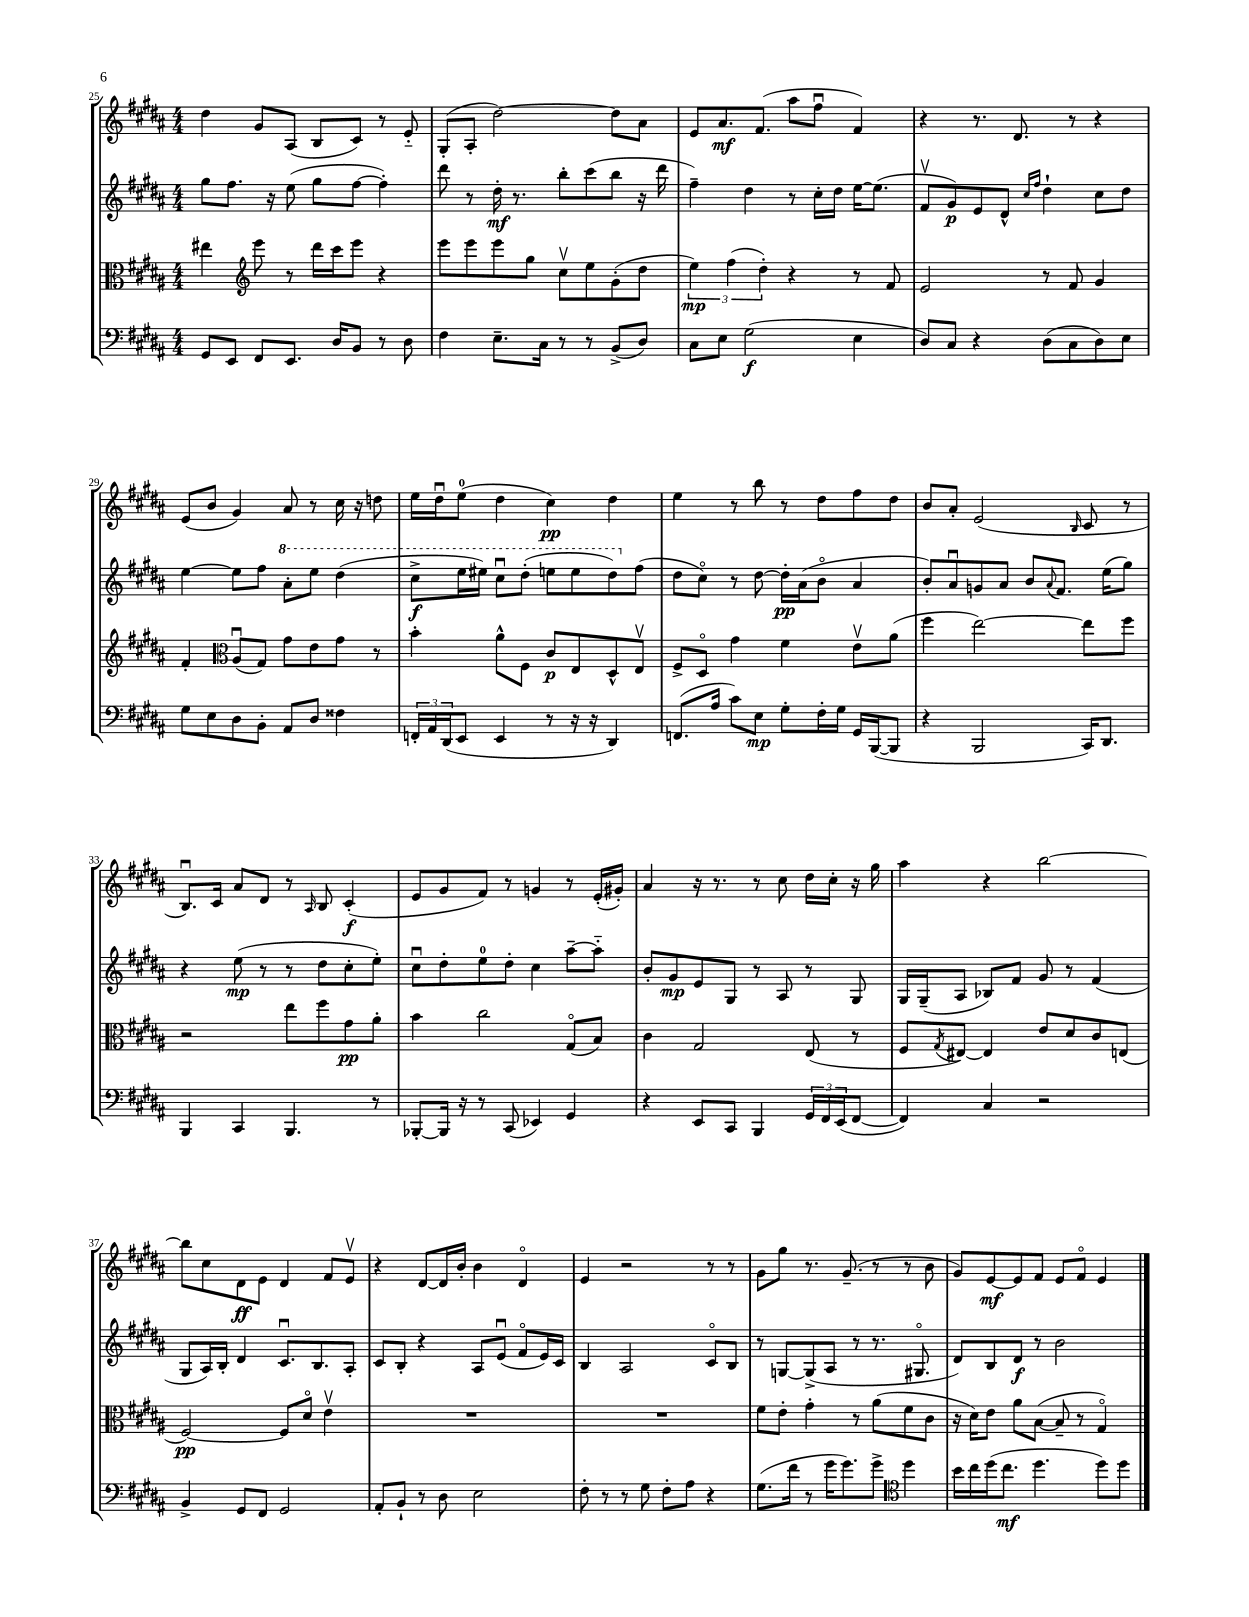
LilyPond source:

<<
\new StaffGroup <<
\new Staff = "s0" {
    \clef treble \key b \major \numericTimeSignature \time 4/4
    dis''4 gis'8 ais8( b8 cis'8) r8 e'8-_ |
    gis8-.( ais8-. dis''2~) dis''8 ais'8 |
    e'8 ais'8.\mf fis'8.( ais''8 fis''8\downbow fis'4) |
    r4 r8. dis'8. r8 r4 |
    e'8( b'8 gis'4) ais'8 r8 cis''16 r16 d''8 |
    e''16 dis''16\downbow e''8-0( dis''4 cis''4\pp) dis''4 |
    e''4 r8 b''8 r8 dis''8 fis''8 dis''8 |
    b'8 ais'8-. e'2( \grace { b16 } cis'8 r8 |
    b8.\downbow) cis'16 ais'8 dis'8 r8 \grace { ais16 } b8 cis'4-.\f( |
    e'8 gis'8 fis'8) r8 g'4 r8 e'16-.( gis'16-.) |
    ais'4 r16 r8. r8 cis''8 dis''16 cis''16-. r16 gis''16 |
    ais''4 r4 b''2~ |
    b''8 cis''8 dis'8\ff e'8 dis'4 fis'8 e'8\upbow |
    r4 dis'8~ dis'16 b'16-. b'4 dis'4\flageolet |
    e'4 r2 r8 r8 |
    gis'8 gis''8 r8. gis'8.--( r8 r8 b'8 |
    gis'8) e'8~\mf e'8 fis'8 e'8 fis'8\flageolet e'4 \bar "|." |
}
\new Staff = "s1" {
    \clef treble \key b \major \numericTimeSignature \time 4/4
    gis''8 fis''8. r16 e''8( gis''8 fis''8~ fis''4-.) |
    dis'''8 r8 dis''16-.\mf r8. b''8-. cis'''8( b''8 r16 dis'''16 |
    fis''4--) dis''4 r8 cis''16-. dis''16 e''16~ e''8.( |
    fis'8\upbow gis'8\p) e'8 dis'8-^ \grace { cis''16 fis''16 } dis''4-! cis''8 dis''8 |
    e''4~ e''8 fis''8 \ottava #1 ais''8-. e'''8 dis'''4( |
    cis'''8->\f e'''16 eis'''16) cis'''8\downbow dis'''8-.( e'''8 e'''8 dis'''8) \ottava #0 fis''8( |
    dis''8 cis''8\flageolet) r8 dis''8~ dis''16-.\pp ais'16( b'8\flageolet ais'4 |
    b'8-.) ais'8\downbow g'8 ais'8 b'8 \appoggiatura { ais'8 } fis'8. e''16( gis''8) |
    r4 e''8\mp( r8 r8 dis''8 cis''8-. e''8-.) |
    cis''8\downbow dis''8-. e''8-0 dis''8-. cis''4 ais''8~-- ais''8-_ |
    b'8-. gis'8\mp e'8 gis8 r8 ais8 r8 gis8 |
    gis16 gis16--( ais8 bes8) fis'8 gis'8 r8 fis'4( |
    gis8 ais16) b16-. dis'4 cis'8.\downbow b8. ais8-. |
    cis'8 b8-. r4 ais8 e'8\downbow( fis'8\flageolet e'16) cis'16 |
    b4 ais2 cis'8\flageolet b8 |
    r8 g8~ g8->( ais8 r8 r8. gis8.\flageolet |
    dis'8) b8 dis'8\f r8 b'2 \bar "|." |
}
\new Staff = "s2" {
    \clef alto \key b \major \numericTimeSignature \time 4/4
    eis''4 \clef treble e'''8 r8 dis'''16 cis'''16 e'''8 r4 |
    e'''8 e'''8 e'''8 gis''8 cis''8\upbow e''8 gis'8-.( dis''8 |
    \tuplet 3/2 { e''4\mp) fis''4( dis''4-.) } r4 r8 fis'8 |
    e'2 r8 fis'8 gis'4 |
    fis'4-. \clef alto ais8\downbow( gis8) gis'8 e'8 gis'8 r8 |
    b'4-. ais'8-^ fis8 cis'8\p e8 dis8-^ e8\upbow |
    fis8-> dis8\flageolet gis'4 fis'4 e'8\upbow ais'8( |
    fis''4 e''2~) e''8 fis''8 |
    r2 e''8 fis''8 gis'8\pp ais'8-. |
    b'4 cis''2 gis8\flageolet( b8) |
    cis'4 gis2 e8( r8 |
    fis8 \acciaccatura { gis8 } eis8~) eis4 e'8 dis'8 cis'8 e8( |
    fis2~\pp) fis8 dis'8\flageolet e'4\upbow |
    R1 |
    R1 |
    fis'8 e'8-. gis'4-. r8 ais'8( fis'8 cis'8 |
    r16 dis'16) e'8 ais'8 b8~( b8-- r8 gis4\flageolet) \bar "|." |
}
\new Staff = "s3" {
    \clef bass \key b \major \numericTimeSignature \time 4/4
    gis,8 e,8 fis,8 e,8. dis16 b,8 r8 dis8 |
    fis4 e8.-- cis16 r8 r8 b,8->( dis8) |
    cis8 e8 gis2\f( e4 |
    dis8) cis8 r4 dis8( cis8 dis8) e8 |
    gis8 e8 dis8 b,8-. ais,8 dis8 fisis4 |
    \tuplet 3/2 { f,16-. ais,16 dis,16( } e,8 e,4 r8 r16 r16 dis,4) |
    f,8.( ais16 cis'8) e8\mp gis8-. fis16-. gis16 gis,16 b,,16~( b,,8 |
    r4 b,,2 cis,16) dis,8. |
    b,,4 cis,4 b,,4. r8 |
    bes,,8~-. bes,,16 r16 r8 cis,8( ees,4) gis,4 |
    r4 e,8 cis,8 b,,4 \tuplet 3/2 { gis,16 fis,16 e,16( } fis,8~ |
    fis,4) cis4 r2 |
    b,4-> gis,8 fis,8 gis,2 |
    ais,8-. b,8-! r8 dis8 e2 |
    fis8-. r8 r8 gis8 fis8-. ais8 r4 |
    gis8.( fis'16 r8 gis'16 gis'8.) gis'8-> \clef tenor dis''4 |
    b'16 cis''16 dis''16( cis''8.\mf dis''4. dis''8) dis''8 \bar "|." |
}
>>
>>
\layout { \context { \Score currentBarNumber = #25 } }
